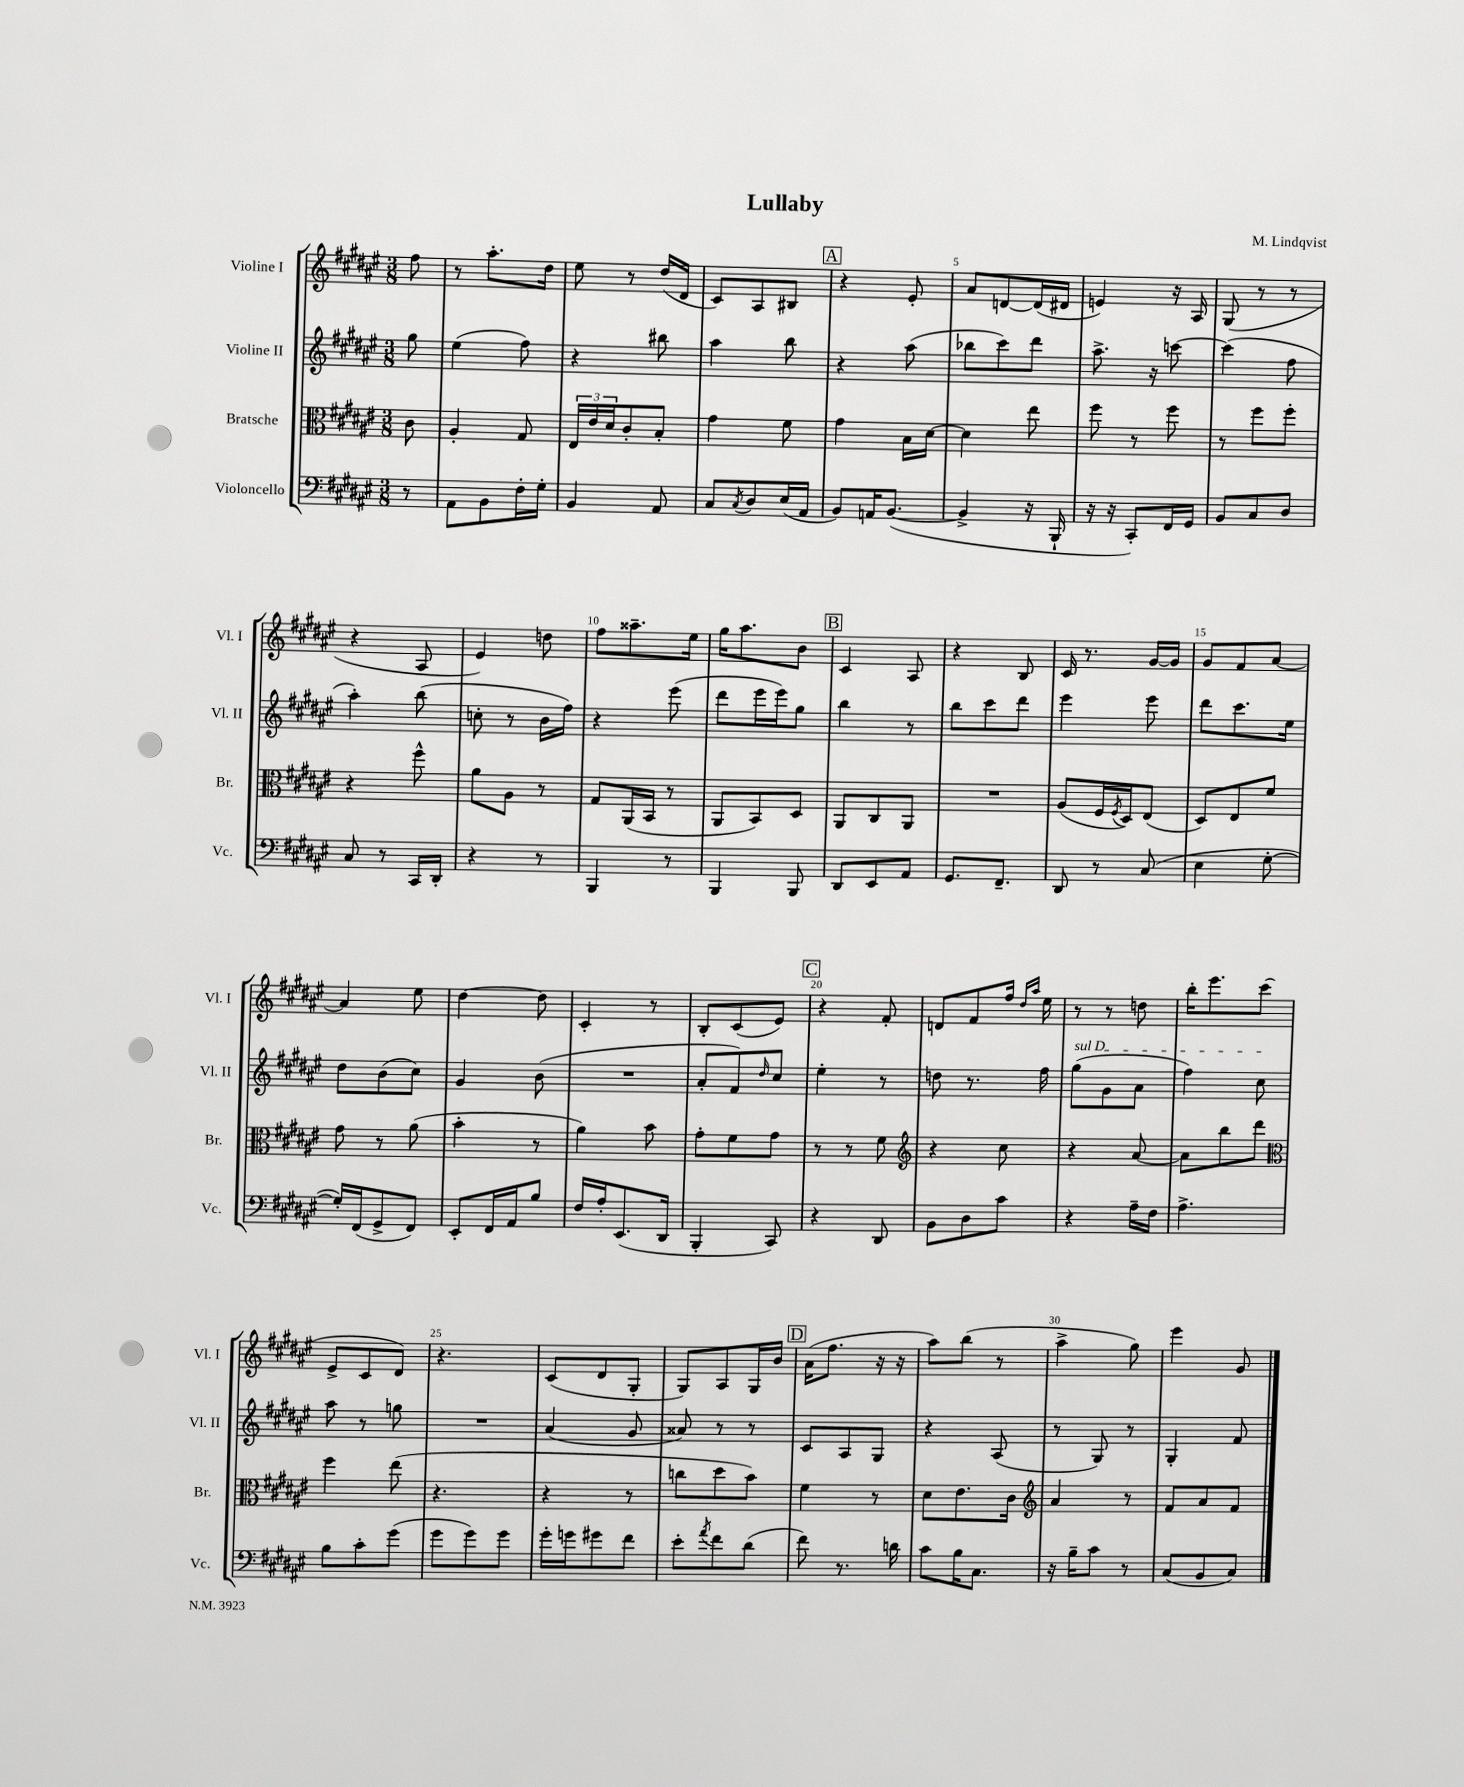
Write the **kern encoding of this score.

**kern	**kern	**kern	**kern
*staff4	*staff3	*staff2	*staff1
*clefF4	*clefC3	*clefG2	*clefG2
*k[f#c#g#d#a#e#]	*k[f#c#g#d#a#e#]	*k[f#c#g#d#a#e#]	*k[f#c#g#d#a#e#]
*M3/8	*M3/8	*M3/8	*M3/8
8r	8c#	8gg#	8ff#
=	=	=	=
8AA#	4A#'	(4ee#	8r
8BB	.	.	8.aa#'
16F#'	8G#	8ff#)	.
16G#'	.	.	16dd#
=	=	=	=
4BB	24E#	4r	8ee#
.	24e#	.	.
.	24d#	.	.
.	8c#'	.	8r
8AA#	8B'	8bb#	(16dd#
.	.	.	16d#
=	=	=	=
8C#	4g#	4aa#	8c#)
8qC#	.	.	.
8D#	.	.	8A#
(16E#	8f#	8bb	8B#
16AA#	.	.	.
=	=	=	=
8BB)	4g#	4r	4r
16AA	.	.	.
([8.BB	.	.	.
.	16B	(8aa#	8e#'
.	[16d#	.	.
=	=	=	=
4BB^]	4d#]	8bb-	8a#
.	.	8ccc#)	[8d
16r	8ee#	8ddd#	(16d]
16BBB`	.	.	16d#
=	=	=	=
16r	8ff#	8.aa#^	4e)
16r	.	.	.
8CC#')	8r	.	.
.	.	16r	.
16FF#	8ff#	[8ccc	16r
16GG#	.	.	16A#
=	=	=	=
8BB	8r	(4ccc]	(8G#
8C#	8ff#	.	8r
8D#	8ff#'	8ff#	8r
=	=	=	=
8C#	4r	4aa#')	4r
8r	.	.	.
16CC#	8ff#^^	(8bb	8A#
16DD#'	.	.	.
=	=	=	=
4r	8a#	8cc'	4e#)
.	8A#	8r	.
8r	8r	16b	8dd
.	.	16ff#)	.
=	=	=	=
4BBB	8G#	4r	8ff#
.	(16AA#	.	8.aa##~
.	16BB	.	.
8r	8r	(8eee#	.
.	.	.	16ee#
=	=	=	=
4BBB	8AA#	8ddd#	16gg#
.	.	.	8.aa#
.	8BB)	16eee#	.
.	.	16eee#)	.
8BBB	8D#	8gg#	8b
=	=	=	=
8DD#	8AA#	4bb	4c#
8EE#	8C#	.	.
8AA#	8AA#	8r	8A#
=	=	=	=
8.GG#	4.r	8bb	4r
.	.	8ccc#	.
8.FF#~	.	.	.
.	.	8ddd#	8B
=	=	=	=
8DD#	(8A#	4eee#	16c#
.	.	.	8.r
8r	16F#	.	.
.	8qF#	.	.
.	16D#)	.	.
(8C#	(8E#	8eee#	[16g#
.	.	.	16g#]
=	=	=	=
4E#	8D#)	8ddd#	8g#
.	8E#	8.ccc#	8f#
[8G#'	8f#	.	[8a#
.	.	16ee#	.
=	=	=	=
16G#'])	8g#	8dd#	4a#]
(16FF#	.	.	.
8GG#^	8r	(8b	.
8FF#)	(8a#	8cc#)	8ee#
=	=	=	=
8EE#'	4b'	4g#	[4dd#
16FF#	.	.	.
16AA#	.	.	.
8B	8r	(8b	8dd#]
=	=	=	=
16F#	4a#)	4.r	4c#'
16A#'	.	.	.
(8.EE#	.	.	.
.	8b	.	8r
16DD#	.	.	.
=	=	=	=
4BBB'	8g#'	8a#'	8B'
.	8f#	8f#)	(8c#
.	.	16qqdd#	.
8CC#)	8g#	8cc#	8e#)
=	=	=	=
4r	8r	4ee#'	4r
.	8r	.	.
8DD#	8f#	8r	8f#'
=	=	=	=
*	*clefG2	*	*
8BB	4r	8dd	8d
8D#	.	8.r	8f#
8c#	8cc#	.	16ff#
.	.	.	16qqdd#
.	.	.	16qqaa#
.	.	16ff#	16ee#
=	=	=	=
4r	4r	(8gg#	8r
.	.	8g#	8r
16A#~	[8a#	8a#	8dd
16F#	.	.	.
=	=	=	=
4.A#^	8a#]	4ff#)	16bb'
.	.	.	8.eee#
.	8bb	.	.
.	8ddd#	8cc#	(8ccc#
=	=	=	=
*	*clefC3	*	*
8B	4ff#	8aa#	8e#^
8c#'	.	8r	8c#
(8g#	(8ee#	8gg	8d#)
=	=	=	=
8g#	4.r	4.r	4.r
8g#)	.	.	.
8g#	.	.	.
=	=	=	=
16g#'	4r	(4a#	(8c#
16g	.	.	.
8g#	.	.	8d#
8f#	8r	8g#	8G#'
=	=	=	=
8e#'	8cc	8a##)	8G#)
8qa#	.	.	.
8f#	8dd#	8r	8A#
(8d#	8b)	8r	16G#
.	.	.	16b
=	=	=	=
8f#)	4f#	8c#	(16a#
.	.	.	8.ff#
8.r	.	8A#	.
.	8r	8G#	16r
16d	.	.	16r
=	=	=	=
8c#	8d#	4r	8aa#)
16B	8.e#	.	(8bb
8.C#	.	.	.
.	.	(8A#	8r
.	16c#	.	.
=	=	=	=
*	*clefG2	*	*
16r	4a#	8r	4aa#^
16B~	.	.	.
8c#	.	8G#)	.
8r	8r	8r	8gg#)
=	=	=	=
(8C#	8f#	4G#'	4eee#
8BB	8a#	.	.
8C#)	8f#	8f#	8g#
==	==	==	==
*-	*-	*-	*-
